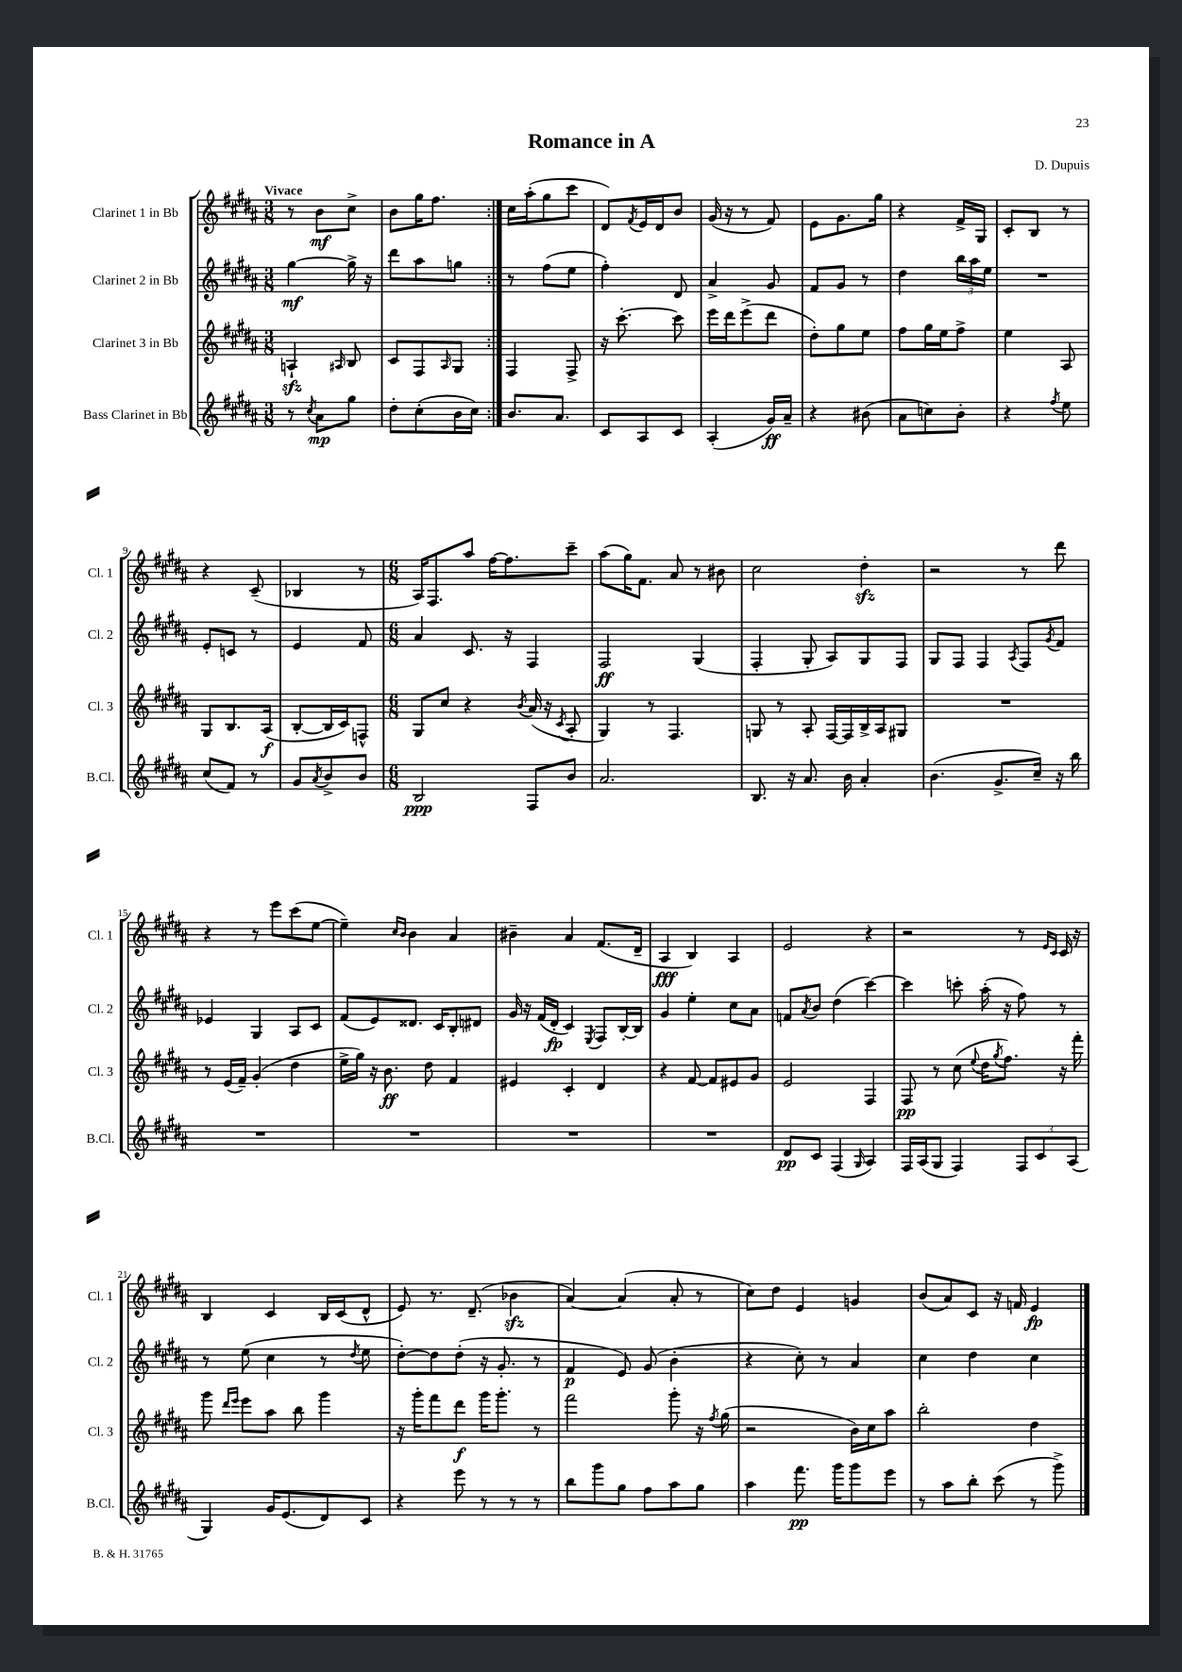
\header { title = "Romance in A" composer = "D. Dupuis" }
<<
\new StaffGroup <<
\new Staff = "s0" \with { instrumentName = "Clarinet 1 in Bb" shortInstrumentName = "Cl. 1" } {
    \clef treble \key b \major \numericTimeSignature \time 3/8 \tempo "Vivace"
    \repeat volta 2 { r8 b'8\mf cis''8-> |
    b'8 gis''16 fis''8. | }
    cis''16 ais''16-.( gis''8 cis'''8 |
    dis'8) \acciaccatura { fis'8 } e'16 dis'16 b'8 |
    gis'16( r16 r8 fis'8) |
    e'8 gis'8. gis''16 |
    r4 fis'16-> gis16 |
    cis'8-. b8 r8 |
    r4 cis'8--( |
    bes4 r8 |
    \numericTimeSignature \time 6/8 ais16) fis8. ais''8 fis''16~ fis''8. cis'''8-- |
    ais''8( gis''16) fis'8. ais'8 r8 bis'8 |
    cis''2 dis''4-.\sfz |
    r2 r8 dis'''8 |
    r4 r8 e'''8 cis'''8( e''8~ |
    e''4--) \grace { cis''16 b'16 } b'4 ais'4 |
    bis'4-- ais'4 fis'8.( dis'16-- |
    ais4\fff b4) ais4 |
    e'2 r4 |
    r2 r8 \grace { e'16 cis'16 } cis'16 r16 |
    b4 cis'4 b16 cis'16( dis'8-^ |
    e'8) r8. dis'8.--( bes'4\sfz |
    ais'4~) ais'4( ais'8-. r8 |
    cis''8) dis''8 e'4 g'4 |
    b'8( ais'8) cis'8 r16 f'16 e'4\fp \bar "|." |
}
\new Staff = "s1" \with { instrumentName = "Clarinet 2 in Bb" shortInstrumentName = "Cl. 2" } {
    \clef treble \key b \major \numericTimeSignature \time 3/8
    \repeat volta 2 { gis''4~\mf gis''16-> r16 |
    dis'''8 ais''8 g''8 | }
    r8 fis''8( e''8 |
    fis''4-.) dis'8 |
    ais'4-> gis'8 |
    fis'8 gis'8 r8 |
    dis''4 \tuplet 3/2 { b''16 ais''16 e''16 } |
    R4. |
    e'8-. c'8 r8 |
    e'4 fis'8 |
    \numericTimeSignature \time 6/8 ais'4 cis'8. r16 fis4 |
    fis2\ff gis4( |
    fis4-. gis8-. ais8) gis8 fis8 |
    gis8 fis8 fis4 \acciaccatura { ais8 } fis8 \acciaccatura { gis'8 } fis'8 |
    ees'4 gis4 ais8 cis'8 |
    fis'8( e'8) disis'8. cis'16 b8-. dis'8 |
    gis'16 r16 fis'16( dis'16-.\fp cis'4) \acciaccatura { e8 } fis8 b16~-. b16 |
    gis'4 e''4-. cis''8 ais'8 |
    f'8 \acciaccatura { ais'8 } b'8 dis''4( cis'''4~) |
    cis'''4 c'''8-. ais''16-.( r16 fis''8) r8 |
    r8 e''8( cis''4 r8 \acciaccatura { dis''8 } e''8 |
    dis''8~-.) dis''8 dis''8-.( r16 gis'8.-. r8 |
    fis'4\p e'8) gis'8( b'4-. |
    r4 cis''8-.) r8 ais'4 |
    cis''4 dis''4 cis''4 \bar "|." |
}
\new Staff = "s2" \with { instrumentName = "Clarinet 3 in Bb" shortInstrumentName = "Cl. 3" } {
    \clef treble \key b \major \numericTimeSignature \time 3/8
    \repeat volta 2 { a4-!\sfz \grace { ais16 } b8 |
    cis'8 fis8 \grace { ais16 } gis8 | }
    fis4 fis8-> |
    r16 cis'''8.~-. cis'''8 |
    e'''16 dis'''16 e'''8->( dis'''8 |
    dis''8-.) gis''8 e''8 |
    fis''8 gis''16 e''16 fis''8-> |
    e''4 ais8 |
    gis8 b8. ais16\f( |
    b8~-. b16 cis'16) f8-^ |
    \numericTimeSignature \time 6/8 gis8 cis''8 r4 \acciaccatura { b'8 } ais'16( r16 \acciaccatura { cis'8 } ais8-. |
    gis4) r8 fis4. |
    g8 r8 ais8-. fis16~ fis16 b16-> ais16 gis8 |
    R2. |
    r8 e'16( fis'16--) gis'4-.( dis''4 |
    e''16-> gis''16) r16 b'8.\ff dis''8 fis'4 |
    eis'4 cis'4-. dis'4 |
    r4 fis'8~ fis'8 eis'8 gis'8 |
    e'2 fis4 |
    fis8\pp r8 cis''8( \appoggiatura { e''8 } dis''16 \acciaccatura { gis''8 } fis''8.) r16 fis'''16-. |
    gis'''8 \grace { dis'''16 e'''16 } e'''8 ais''8 b''8 gis'''4 |
    r16 gis'''16-. fis'''8 dis'''8\f gis'''16 gis'''8.-. r8 |
    fis'''2 gis'''8-. r16 \acciaccatura { fis''8 } gis''16( |
    r2 b'16) cis''16 ais''8 |
    b''2-. dis''4 \bar "|." |
}
\new Staff = "s3" \with { instrumentName = "Bass Clarinet in Bb" shortInstrumentName = "B.Cl." } {
    \clef treble \key b \major \numericTimeSignature \time 3/8
    \repeat volta 2 { r8 \acciaccatura { cis''8 } ais'8\mp gis''8 |
    dis''8-. cis''8-.( b'16 cis''16) | }
    b'8. ais'8. |
    cis'8 ais8 cis'8 |
    ais4-.( gis'16\ff) ais'16-- |
    r4 bis'8( |
    ais'8 c''8) b'8-. |
    r4 \acciaccatura { fis''8 } e''8 |
    cis''8( fis'8) r8 |
    gis'8 \acciaccatura { ais'8 } b'8-> b'8 |
    \numericTimeSignature \time 6/8 b2\ppp fis8 b'8 |
    ais'2. |
    b8. r16 ais'8. b'16 ais'4-. |
    b'4.( gis'8.-> cis''16--) r16 b''16 |
    R2. |
    R2. |
    R2. |
    R2. |
    dis'8\pp cis'8 fis4( \grace { gis16 } ais4) |
    fis16 ais16( gis8 fis4) \tuplet 3/2 { fis8 cis'8 ais8( } |
    gis4) gis'16 e'8.( dis'8) cis'8 |
    r4 e'''8 r8 r8 r8 |
    b''8 gis'''8 gis''8 fis''8 ais''8 gis''8 |
    ais''4 fis'''8.\pp gis'''16 gis'''8 e'''8 |
    r8 ais''8 b''8-. cis'''8( r8 gis'''8->) \bar "|." |
}
>>
>>
